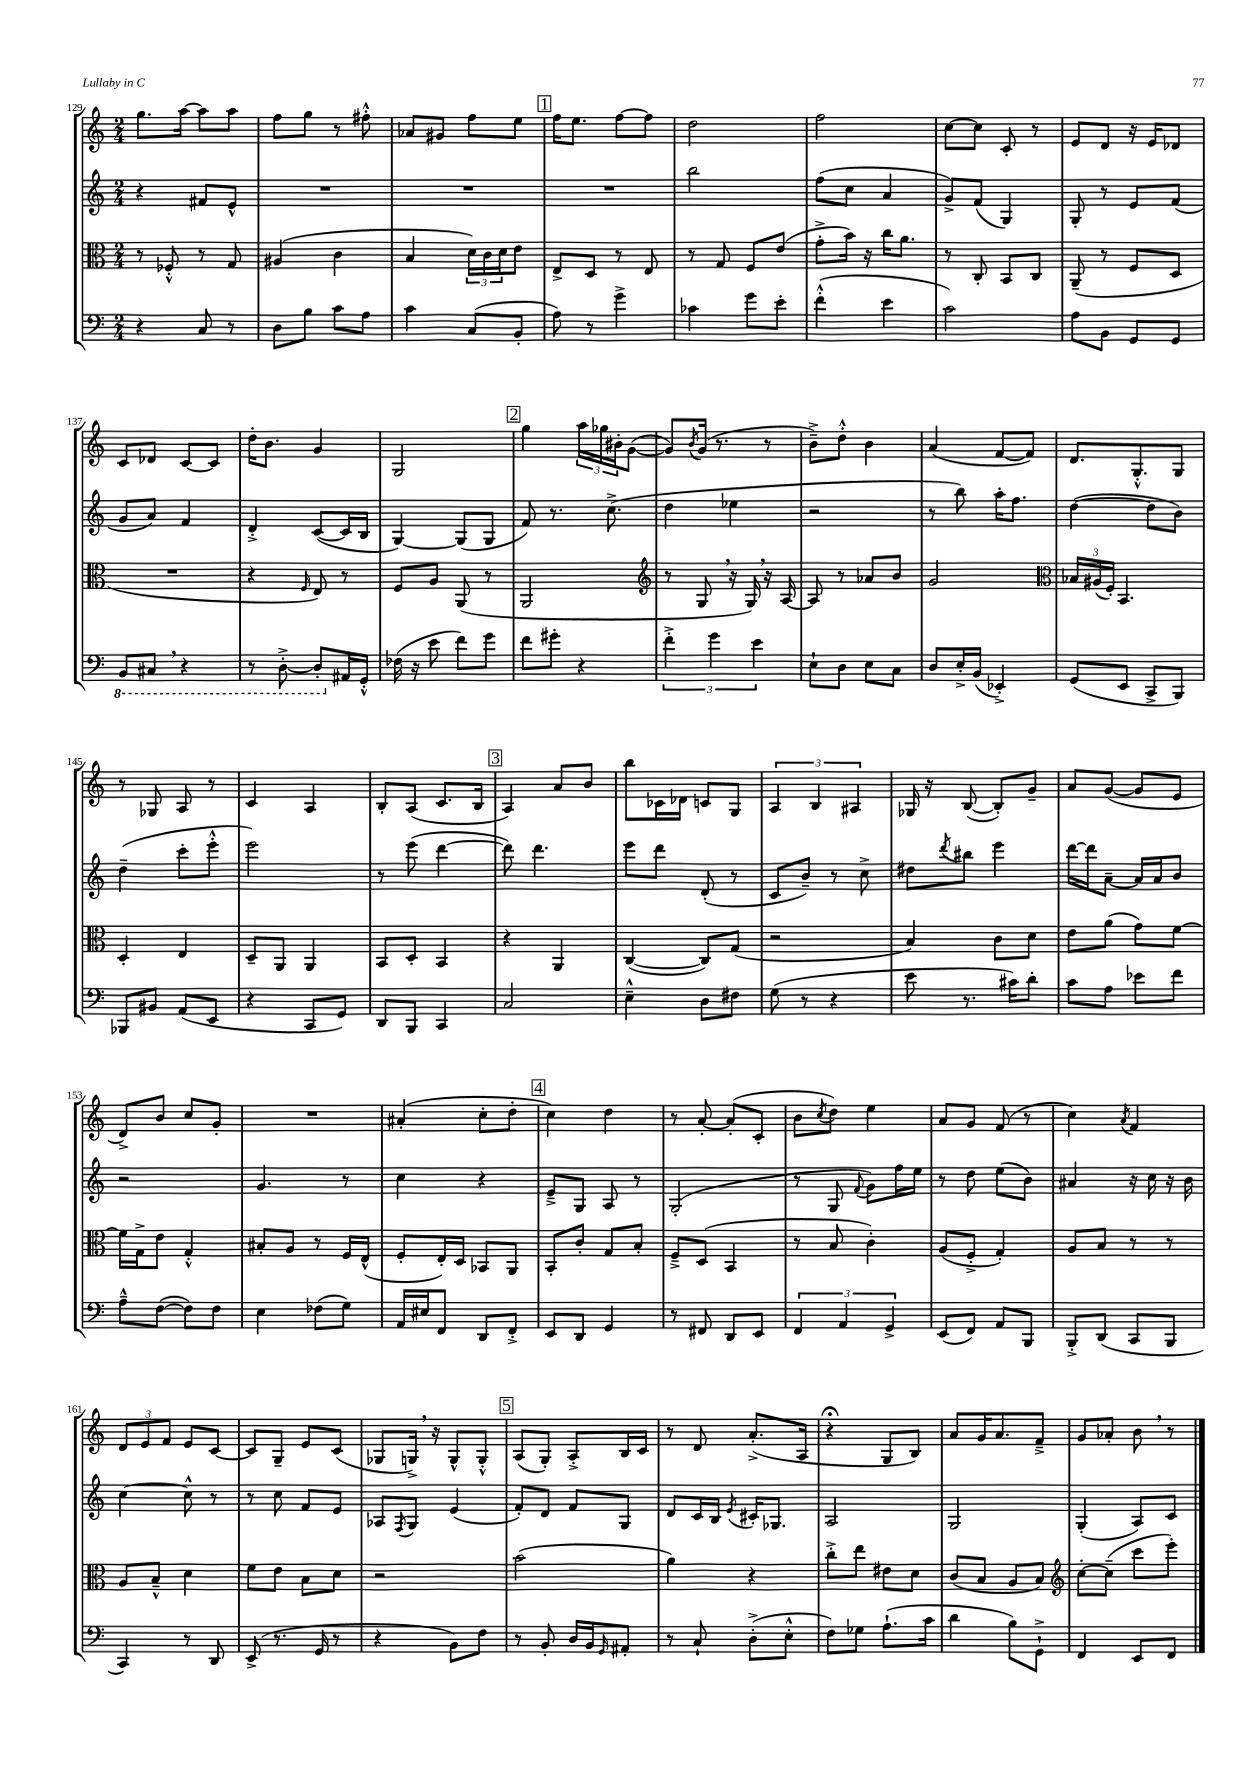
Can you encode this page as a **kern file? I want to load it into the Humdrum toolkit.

**kern	**kern	**kern	**kern
*staff4	*staff3	*staff2	*staff1
*clefF4	*clefC3	*clefG2	*clefG2
*k[]	*k[]	*k[]	*k[]
*M2/4	*M2/4	*M2/4	*M2/4
4r	8r	4r	8.gg
.	8F-'^^	.	.
.	.	.	[16aa
8C	8r	8f#	8aa]
8r	8G	8e^^	8aa
=	=	=	=
8D	(4A#	2r	8ff
8B	.	.	8gg
8c	4c	.	8r
8A	.	.	8ff#'^^
=	=	=	=
4c	4B	2r	8a-
.	.	.	8g#
(8C	24d)	.	8ff
.	24c	.	.
.	24d	.	.
8BB'	8e	.	8ee
=	=	=	=
8A)	8E^	2r	16ff
.	.	.	8.ee
8r	8D	.	.
4g^	8r	.	[8ff
.	8E	.	8ff]
=	=	=	=
4c-	8r	2bb	2dd
.	8G	.	.
8g	8F	.	.
8e'	(8e	.	.
=	=	=	=
(4f'^^	8g'^	(8ff	2ff
.	16b)	8cc	.
.	16r	.	.
4e	16cc	4a	.
.	8.a	.	.
=	=	=	=
2c)	8r	8g^)	[8cc
.	8C'	(8f	8cc]
.	8BB	4G)	8c'
.	8C	.	8r
=	=	=	=
8A	(8AA~	8G'	8e
8BB	8r	8r	8d
8GG	8F	8e	16r
.	.	.	16e
8GG	8D	(8f	8d-
=	=	=	=
8BBB	2r	8g	8c
8CC#	.	8a)	8d-
4r	.	4f	[8c
.	.	.	8c]
=	=	=	=
8r	4r	4d'^	16dd'
.	.	.	8.b
[8DD'^	.	.	.
.	16qqF	.	.
8DD']	8E)	([8c	4g
16AA#	8r	16c]	.
16GG'^^	.	16B	.
=	=	=	=
(16F-	8F	[4G)	2G
16r	.	.	.
8e	8A	.	.
8f)	(8AA	(8G]	.
8g	8r	8G	.
=	=	=	=
8f	2AA	8f)	4gg
8g#'	.	8.r	.
4r	.	.	24aa
.	.	.	24gg-
.	.	(8.cc^	.
.	.	.	24b#'
.	.	.	([8g
=	=	=	=
*	*clefG2	*	*
6f'^	8r	4dd	8g])
.	.	.	8qb
.	8G	.	(16g
6g	.	.	.
.	.	.	8.r
.	16r	4ee-	.
.	16G)	.	.
6e	.	.	.
.	16r	.	8r
.	[16A	.	.
=	=	=	=
8E`	8A]	2r	8b~^)
8D	8r	.	8dd'^^
8E	8a-	.	4b
8C	8b	.	.
=	=	=	=
8D	2g	8r	(4a
16E'^	.	8bb)	.
(16BB	.	.	.
4EE-'^)	.	16aa'	[8f
.	.	8.ff	.
.	.	.	8f])
=	=	=	=
*	*clefC3	*	*
(8GG	24B-	([4dd	8.d
.	(24A#	.	.
.	24F')	.	.
8EE	4.BB	.	.
.	.	.	8.G'^^
8CC^	.	8dd]	.
8BBB)	.	8b)	8G
=	=	=	=
8BBB-	4D'	(4dd~	8r
8BB#	.	.	8G-
(8AA	4E	8ccc'	8A
8EE	.	8eee'^^	8r
=	=	=	=
4r	8D~	2eee)	4c
.	8AA	.	.
8CC	4AA	.	4A
8GG)	.	.	.
=	=	=	=
8DD	8BB	8r	8B'
8BBB	8D'	(8eee	(8A
4CC	4BB	[4ddd	8.c
.	.	.	16B
=	=	=	=
2C	4r	8ddd])	4A)
.	.	4.ddd	.
.	4AA	.	8a
.	.	.	8b
=	=	=	=
4E~^^	([4C	8eee	8bb
.	.	8ddd	16c-
.	.	.	16d-
8D	8C])	(8d'	8c
8F#	(8G	8r	8G
=	=	=	=
(8G	2r	8c	6A
8r	.	8b~)	.
.	.	.	6B
4r	.	8r	.
.	.	.	6A#
.	.	8cc^	.
=	=	=	=
8e	4B)	8dd#	16G-
.	.	.	16r
.	.	8qddd	.
8.r	.	8bb#	([8B
.	8c	4eee	8B'])
16c#)	.	.	.
8d'	8d	.	8g~
=	=	=	=
8c	8e	[16ddd	8a
.	.	16ddd]	.
8A	(8a	[8a~	([8g
8e-	8g)	16a]	8g]
.	.	16a	.
8f	[8f	8b	8e
=	=	=	=
8A~^^	16f]	2r	8d^)
.	16G^	.	.
([8F	8e	.	8b
8F])	4G'^^	.	8cc
8F	.	.	8g'
=	=	=	=
4E	8B#'	4.g	2r
.	8A	.	.
(8F-	8r	.	.
8G)	16F	8r	.
.	(16E^^	.	.
=	=	=	=
16AA	8F'	4cc	(4a#'
16E#	.	.	.
8FF	16E')	.	.
.	16D	.	.
8DD	8BB-	4r	8cc'
8FF'^	8AA	.	8dd'
=	=	=	=
8EE	8BB'	8e~^	4cc)
8DD	8c'	8G	.
4GG	8G	8A	4dd
.	8B'	8r	.
=	=	=	=
8r	8F~^	(2G'	8r
8FF#	(8D	.	[8a'
8DD	4BB	.	(8a']
8EE	.	.	8c'
=	=	=	=
6FF	8r	8r	8b
.	.	.	8qcc
.	8B	8G	8dd)
6AA	.	.	.
.	.	8qqf	.
.	4c')	8g)	4ee
6GG^	.	.	.
.	.	16ff	.
.	.	16ee	.
=	=	=	=
(8EE	(8A	8r	8a
8FF)	8F'^	8dd	8g
8AA	4G')	(8ee	(8f
8BBB	.	8b)	8r
=	=	=	=
8BBB'^	8A	4a#	4cc)
(8DD	8B	.	.
.	.	.	8qa
8CC	8r	16r	4f
.	.	16cc	.
8BBB	8r	16r	.
.	.	16b	.
=	=	=	=
4CC)	8A	[4cc	12d
.	.	.	12e
.	8B~^^	.	.
.	.	.	12f
8r	4d	8cc^^]	8e
8DD	.	8r	[8c
=	=	=	=
(8EE^	8f	8r	8c]
8.r	8e	8cc	8G~
.	8B	8f	8e
16GG	.	.	.
8r	8d	8e	(8c
=	=	=	=
4r	2r	8A-	8G-
.	.	8qF	.
.	.	8G	16G^)
.	.	.	16r
8BB)	.	(4e	8G^^
8F	.	.	8G'^^
=	=	=	=
8r	(2b	8f')	(8A
8BB'	.	8d	8G')
16D	.	8f	8A'^
16BB	.	.	.
16qqGG	.	.	.
8AA#'	.	8G	16B
.	.	.	16c
=	=	=	=
8r	4a)	8d	8r
8C`	.	16c	8d
.	.	16B	.
.	.	8qe	.
(8D'^	4r	16c#'	(8.a'^
.	.	8.G-	.
8E'^^	.	.	.
.	.	.	16A
=	=	=	=
8F)	8cc'^	2A	4r;
8G-	8ee	.	.
(8.A`	8e#	.	8G
.	8d	.	8B)
16c	.	.	.
=	=	=	=
4d	(8c	2G	8a
.	8B	.	16g
.	.	.	8.a
8B)	8A	.	.
8GG`^	8B)	.	8f~^
=	=	=	=
*	*clefG2	*	*
4FF	[8cc'	(4G'	8g
.	(8cc~]	.	8a-'
8EE	8ccc	8A)	8b
8FF	8eee')	8c	8r
==	==	==	==
*-	*-	*-	*-
